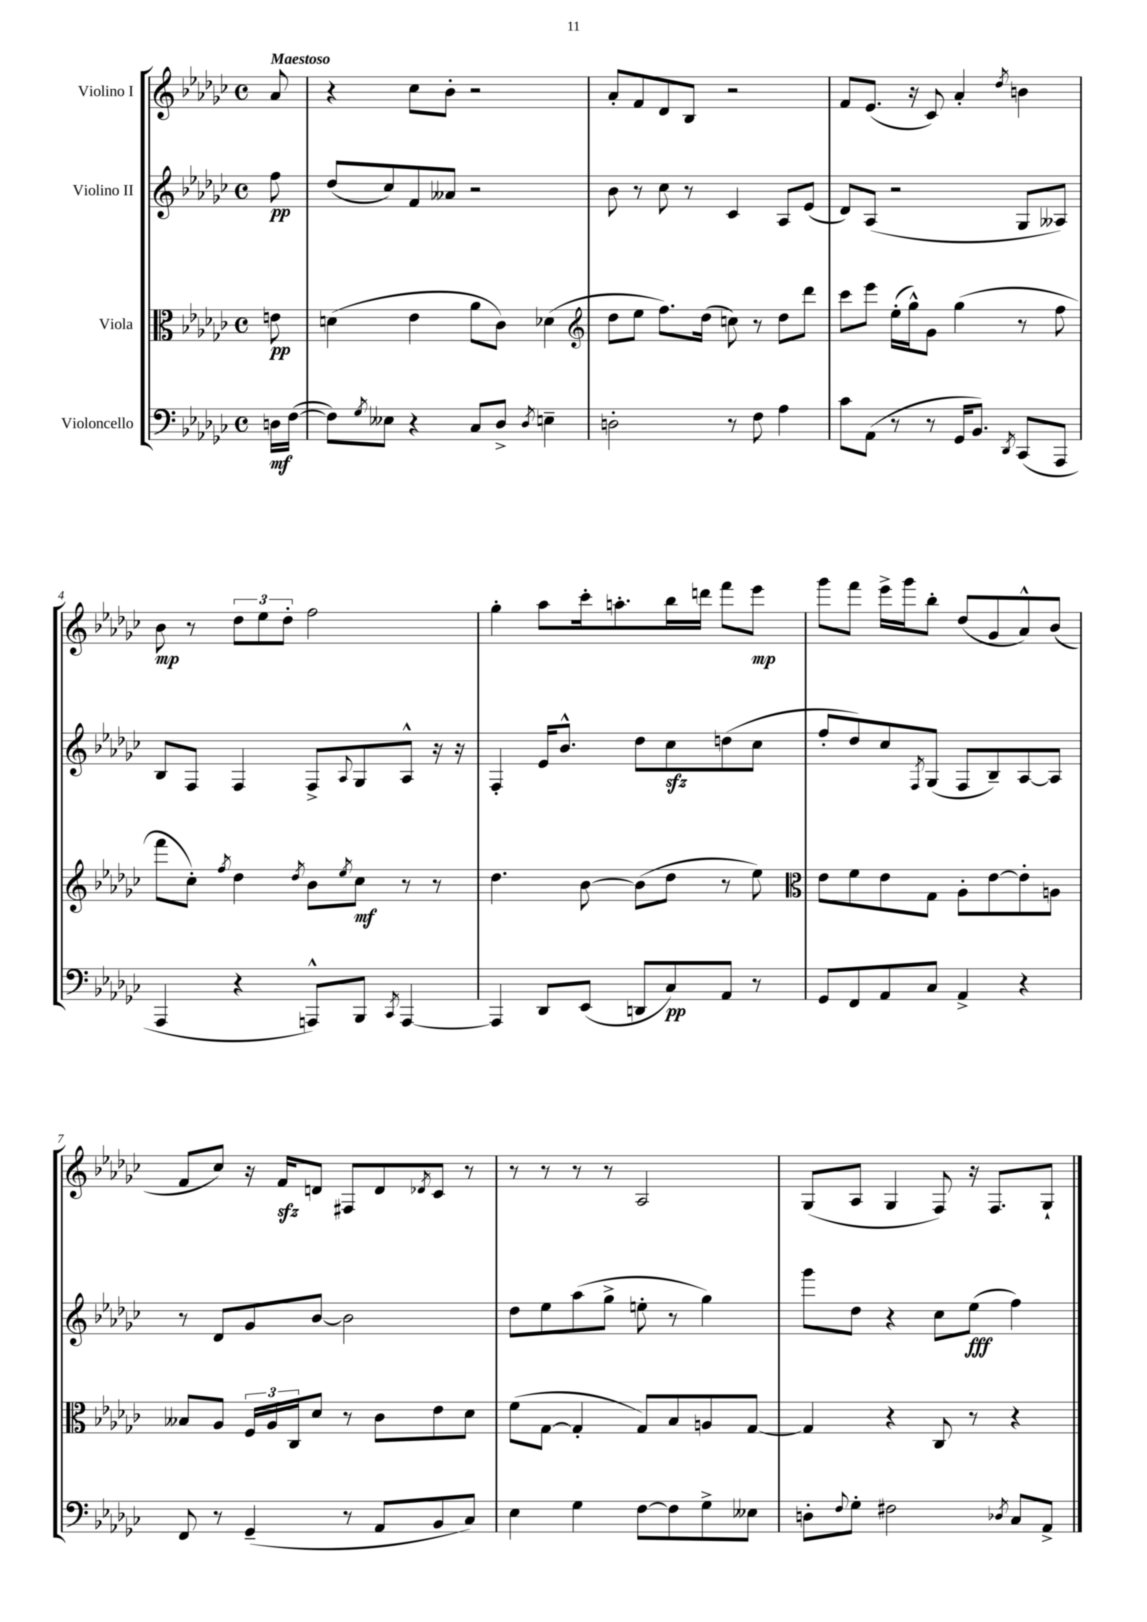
<<
\new StaffGroup <<
\new Staff = "s0" \with { instrumentName = "Violino I" } {
    \clef treble \key ges \major \defaultTimeSignature \time 4/4 \partial 8 \tempo "Maestoso"
    aes'8 |
    r4 ces''8 bes'8-. r2 |
    aes'8-. f'8 des'8 bes8 r2 |
    f'8 ees'8.( r16 ces'8) aes'4-. \acciaccatura { des''8 } b'4 |
    bes'8\mp r8 \tuplet 3/2 { des''8 ees''8 des''8-. } f''2 |
    ges''4-. aes''8 ces'''16-. a''8.-. bes''16 d'''16 f'''8 ees'''8\mp |
    ges'''8 f'''8 ees'''16-> ges'''16 bes''8-. des''8( ges'8 aes'8-^) bes'8( |
    f'8 ces''8) r16 f'16\sfz d'8 fis8 d'8 \acciaccatura { des'8 } ces'8 r8 |
    r8 r8 r8 r8 aes2 |
    ges8( aes8 ges4 f8) r16 f8. ges8-! \bar "|." |
}
\new Staff = "s1" \with { instrumentName = "Violino II" } {
    \clef treble \key ges \major \defaultTimeSignature \time 4/4 \partial 8
    f''8\pp |
    des''8( ces''8) f'8 aeses'8 r2 |
    bes'8 r8 ces''8 r8 ces'4 aes8 ees'8( |
    des'8) aes8( r2 ges8 aeses8) |
    bes8 f8 f4 f8-> \appoggiatura { aes8 } ges8 aes8-^ r16 r16 |
    f4-. ees'16 bes'8.-^ des''8 ces''8\sfz d''8( ces''8 |
    f''8-. des''8) ces''8 \acciaccatura { f8 } ges8( f8 bes8--) aes8~ aes8 |
    r8 des'8 ges'8 bes'8~ bes'2 |
    des''8 ees''8 aes''8( ges''8-> e''8-. r8 ges''4) |
    ges'''8 des''8 r4 ces''8 ees''8\fff( f''4) \bar "|." |
}
\new Staff = "s2" \with { instrumentName = "Viola" } {
    \clef alto \key ges \major \defaultTimeSignature \time 4/4 \partial 8
    e'8\pp |
    d'4( ees'4 aes'8 ces'8) des'4( |
    \clef treble des''8 ees''8 f''8.) des''16( c''8) r8 des''8 des'''8 |
    ces'''8 ees'''8 ees''16-.( ges''16-^) ges'8 ges''4( r8 f''8 |
    f'''8 ces''8-.) \acciaccatura { f''8 } des''4 \acciaccatura { des''8 } bes'8 \acciaccatura { ees''8 } ces''8\mf r8 r8 |
    des''4. bes'8~ bes'8( des''8 r8 ees''8) |
    \clef alto ees'8 f'8 ees'8 ges8 aes8-. ees'8~ ees'8-. a8 |
    beses8 aes8 \tuplet 3/2 { f16 aes16 ces16 } des'8 r8 ces'8 ees'8 des'8 |
    f'8( ges8~ ges4-. ges8) bes8 a8 ges8~ |
    ges4 r4 ces8 r8 r4 \bar "|." |
}
\new Staff = "s3" \with { instrumentName = "Violoncello" } {
    \clef bass \key ges \major \defaultTimeSignature \time 4/4 \partial 8
    d16\mf f16~( |
    f8) \acciaccatura { ges8 } eeses8 r4 ces8 des8-> \acciaccatura { des8 } e4-- |
    d2-. r8 f8 aes4 |
    ces'8 aes,8( r8 r8 ges,16 bes,8.) \acciaccatura { des,8 } ces,8( aes,,8 |
    aes,,4 r4 a,,8-^) bes,,8 \acciaccatura { ces,8 } a,,4~ |
    a,,4 des,8 ees,8( d,8 ces8\pp) aes,8 r8 |
    ges,8 f,8 aes,8 ces8 aes,4-> r4 |
    f,8 r8 ges,4--( r8 aes,8 bes,8 ces8) |
    ees4 ges4 f8~ f8 ges8-> eeses8 |
    d8-. \appoggiatura { f8 } ges8-. fis2 \acciaccatura { des8 } ces8 aes,8-> \bar "|." |
}
>>
>>
